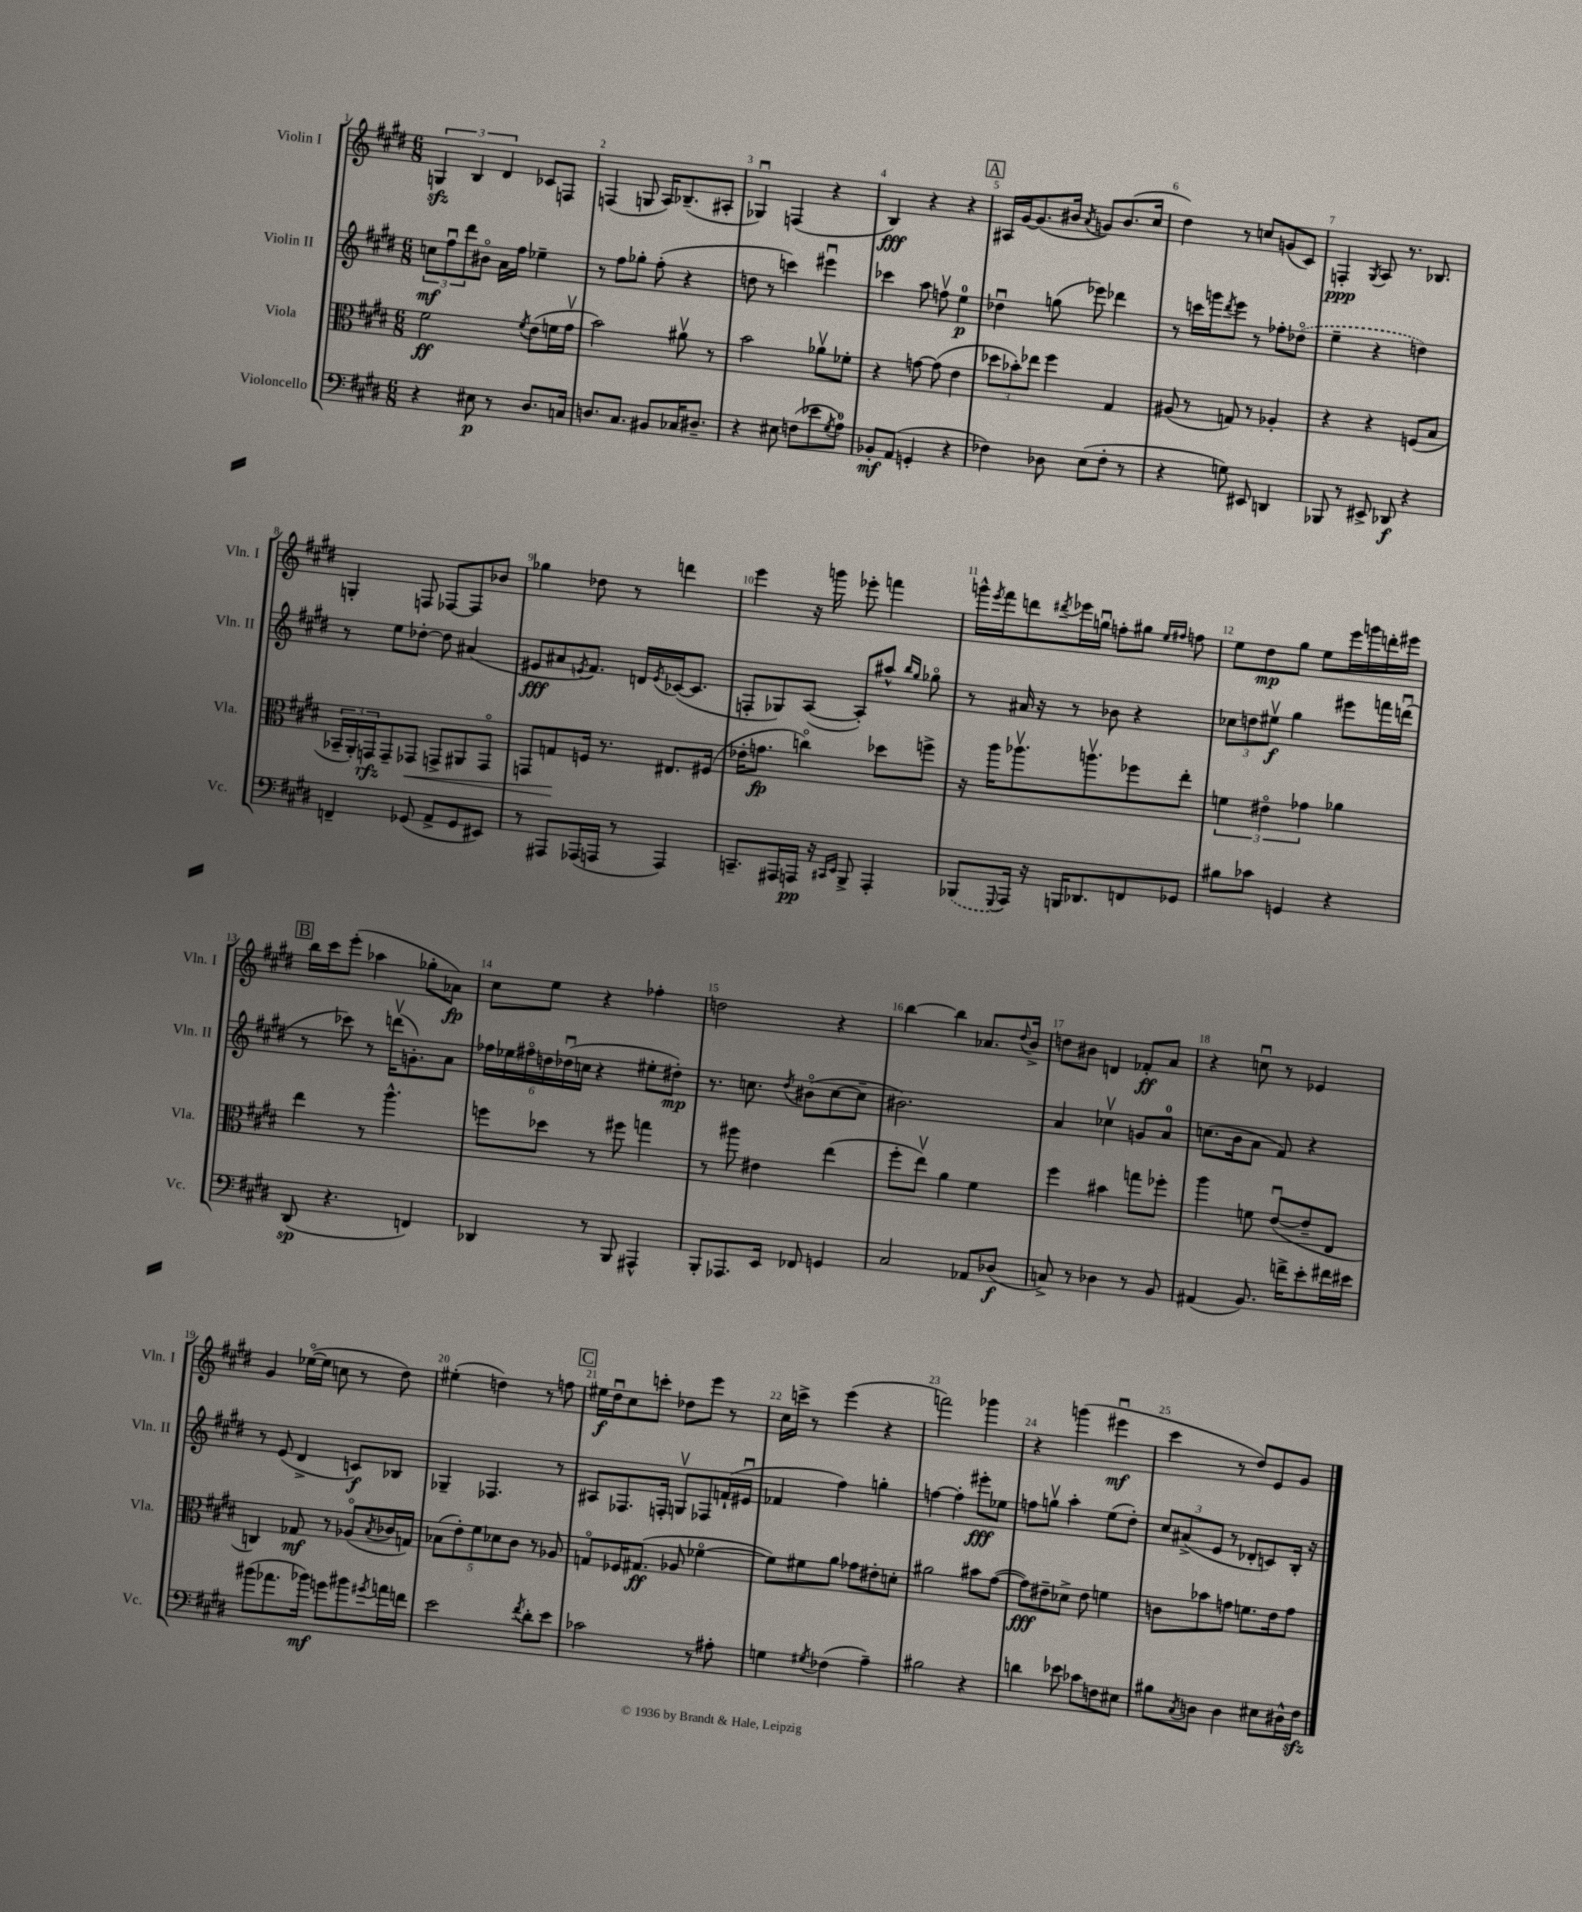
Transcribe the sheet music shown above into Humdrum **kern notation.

**kern	**kern	**kern	**kern
*staff4	*staff3	*staff2	*staff1
*clefF4	*clefC3	*clefG2	*clefG2
*k[f#c#g#d#]	*k[f#c#g#d#]	*k[f#c#g#d#]	*k[f#c#g#d#]
*M6/8	*M6/8	*M6/8	*M6/8
4r	2f#	12cc	6G
.	.	12ff#u	.
.	.	12ddd#	6B
8E#	.	8b#o	.
.	.	.	6d#
8r	.	16a	.
.	.	16ff#	.
.	8qf#	.	.
8.D#	(8e	4ee-~	8c-
.	16f	.	8F
16C	16g#v	.	.
=	=	=	=
8.D	2b)	8r	(4F
.	.	8ff#	.
8.C#	.	.	.
.	.	8gg-'	8G
8BB#	.	(8ff#'	16A)
.	.	.	(8.B-~
16C-	8a#v	4r	.
8.D#~	.	.	.
.	8r	.	8A#'
=	=	=	=
4r	2b	8dd	4G-u)
.	.	8r	.
8E#	.	4ccc)	(4F
(8F	.	.	.
8e-	8a-v	4eee#u	4r
8qG#	.	.	.
8A)	8f-'	.	.
=	=	=	=
8BB-'	4r	4ccc-	4B)
(8AA	.	.	.
4GG'	[8g	8aa	4r
.	(8g]	8ffv	.
4r	4e	4ee	4r
=	=	=	=
4F-)	12dd-	4dd-u	16A#
.	.	.	[16g#
.	12b-')	.	.
.	.	.	(8.g#]
.	12ee-	.	.
8D-	4ff#	(8gg	.
.	.	.	16b#
.	.	.	8qa
(8E	.	8eee-)	8g)
8F-'	4G#	4ddd-	(8.b#
8r	.	.	.
.	.	.	16cc#
=	=	=	=
4r	(8A#	8r	4dd#)
.	8r	16ccc	.
.	.	16ggg	.
.	.	8qddd#	.
8G)	8G)	8eee	8r
8EE#	8r	8r	8cc
4DD	4A-'	8ff-'	(8g
.	.	(8dd-o	8c#)
=	=	=	=
8BBB-	4r	4ee~	4F'
8r	.	.	.
.	.	.	8qG#
8EE#^	4r	4r	8A
8DD-	.	.	8.r
4r	(8F	4dd)	.
.	.	.	8.B-
.	8B	.	.
=	=	=	=
4FF~	24BB-~	8r	4G'
.	24AA')	.	.
.	24GG	.	.
.	8GG~	8ee	.
(8GG-	8GG-	[8dd-'	8F
8AA^	8GG^	8dd-]	[8F-
8GG-	8AA#	(4a#	8F-]
8EE#)	8GGo	.	8b-
=	=	=	=
8r	8GG	8e#	4gg-
8AAA#	8G	8a#	.
.	.	8qe	.
(16AAA-	16F	8.f#)	8dd-
16AAA	8.r	.	.
8r	.	.	8r
.	.	16d	.
.	.	8qe	.
4AAA)	8.E#	([16c-	4ddd
.	.	8.c-]	.
.	(16F#	.	.
=	=	=	=
8.CC~	16e-'	8F'	4eee
.	8.g	.	.
.	.	8G-)	.
16AAA#	.	.	.
16AAA	4cco)	([8A	16r
16r	.	.	16ggg
16qqCC#	.	.	.
16qqEE	.	.	.
8BBB^	.	8A'])	8eee-'
4AAA'	8dd-	8aa#^^	4fff
.	.	16qqbb	.
.	.	16qqgg#	.
.	8ff^	8gg-o	.
=	=	=	=
(8BBB-	16r	8r	16ggg^^
.	.	.	8qeee
.	16aa	.	16fff#
8qqGGG#	.	.	.
16AAA)	8.aa-v	16a#	8ddd
16r	.	16r	.
.	.	.	8qddd#
16BBB	.	8r	16eee-
8.DD-	8.aav	.	16ggu
.	.	8b-	8ff'
8FF	8ff-	4r	8gg#
.	.	.	16qqee
.	.	.	16qqff#
8GG-	8ee'	.	8ff
=	=	=	=
8B#	6f	12cc-	8ee
.	.	12dd	.
8c-	.	.	8dd#
.	6e#o	12ee#v	.
4GG	.	4gg#	8gg#
.	6g-	.	.
.	.	.	8ee
4r	4a-	8eee#	16eee
.	.	.	16ggg
.	.	16fff	16ddd'
.	.	(16dddu	16eee#
=	=	=	=
(8DD#	4ee	8r	16bb
.	.	.	16ccc#
4.r	.	8ccc-)	(8eee'
.	8r	8r	4aa-
.	4.aa^^	(16dddv	.
.	.	8.g')	.
4FF)	.	.	8gg-'
.	.	8a	8a-)
=	=	=	=
4DD-	8ff	24ff-	8cc#
.	.	24ee-	.
.	.	24ff#o	.
.	8dd-	24dd	8ee
.	.	(24dd-u	.
.	.	24cc	.
8r	8r	4r	4r
8BBB	8ff#	.	.
4AAA#^^	4gg	8ee#'	4ff-'
.	.	8dd#')	.
=	=	=	=
8BBB'	8r	8.r	2dd
8.AAA-	8aa#	.	.
.	.	8.cc	.
.	4e#	.	.
16EE	.	.	.
.	.	8qdd#	.
8FF-	.	(8b#o	.
4GG	(4ee	[8cc	4r
.	.	8cc~]	.
=	=	=	=
2C#	8ff#'	2.b#)	[4bb
.	8eev)	.	.
.	4a	.	4bb]
8AA-	4f#	.	8.a-
(8D-	.	.	.
.	.	.	8qqdd#
.	.	.	16b^
=	=	=	=
8C^)	4ff#	4a	8dd
8r	.	.	8b#
4D-	4b#	4cc-v	4d
8r	8gg	8g	8f-'
8BB	8ff-'	8a	8a
=	=	=	=
(4AA#	4aa	(8.cc	4r
.	.	16b	.
8.BB)	8f	8a	8ccu
.	([8eu	8f#)	8r
16f^	.	.	.
8e'	8e~]	4r	4e-
16f#	8E	.	.
16e#	.	.	.
=	=	=	=
(8b#	4C)	8r	4g#
8.a-	.	(8e	.
.	8G-	4d#^	([16ee-o
16b-)	.	.	16ee-]
8g	8r	.	8cc
8b#	(8A-o	8c)	8r
8qg#	8qB	.	.
16a	16c-	8B-	8dd#)
16f	16G)	.	.
=	=	=	=
2e	(10B-	4G-~	(4ee#'
.	10e')	.	.
.	10f#	.	.
.	.	4.F-	4dd)
.	10d-	.	.
.	10c#	.	.
8qf#	.	.	.
8d#'	8r	.	8r
8e	8A-	8r	8ff
=	=	=	=
2c-	8Go	8A#	16ee#
.	.	.	16dd#u
.	16F-	8.F-	8cc#
.	(8.G#	.	.
.	.	.	8ccc'
.	.	16F'	.
.	8A-	8Gv	8dd-
8r	[4f-o	8F-	8eee
8A#'	.	(16f`	8r
.	.	16e#u	.
=	=	=	=
4G	8f-])	4f-	16cc#
.	.	.	16ccc^
.	8f#	.	8r
8qG#	.	.	.
(4F-	8a	4ff#)	(4eee
.	8g-	.	.
4A~)	8e#'	4gg'	4r
.	8d'	.	.
=	=	=	=
2B#	2a#	[4ff	2fff)
.	.	4ff']	.
4r	8b#	8eee#'	4ggg-
.	([8g#	8ee-	.
=	=	=	=
4d	8g#])	8ff	4r
.	8e#~	8ggv	.
8e-	8d-^	4aa'	(4ggg
8c-	8e#	.	.
8F	4f	(8ee	4eee#u
8E#	.	8dd#')	.
=	=	=	=
8B#	8c	12cc#	4ccc#
.	.	(12a#^	.
8qC#	.	.	.
8D	8b-	.	.
.	.	12e	.
4D	8g	8r	8r
.	8.f	8d-'	8dd#)
8E#	.	8c)	8e
.	16e	.	.
16D#^^	8g	16B'	8g#
16F#	.	16r	.
==	==	==	==
*-	*-	*-	*-
